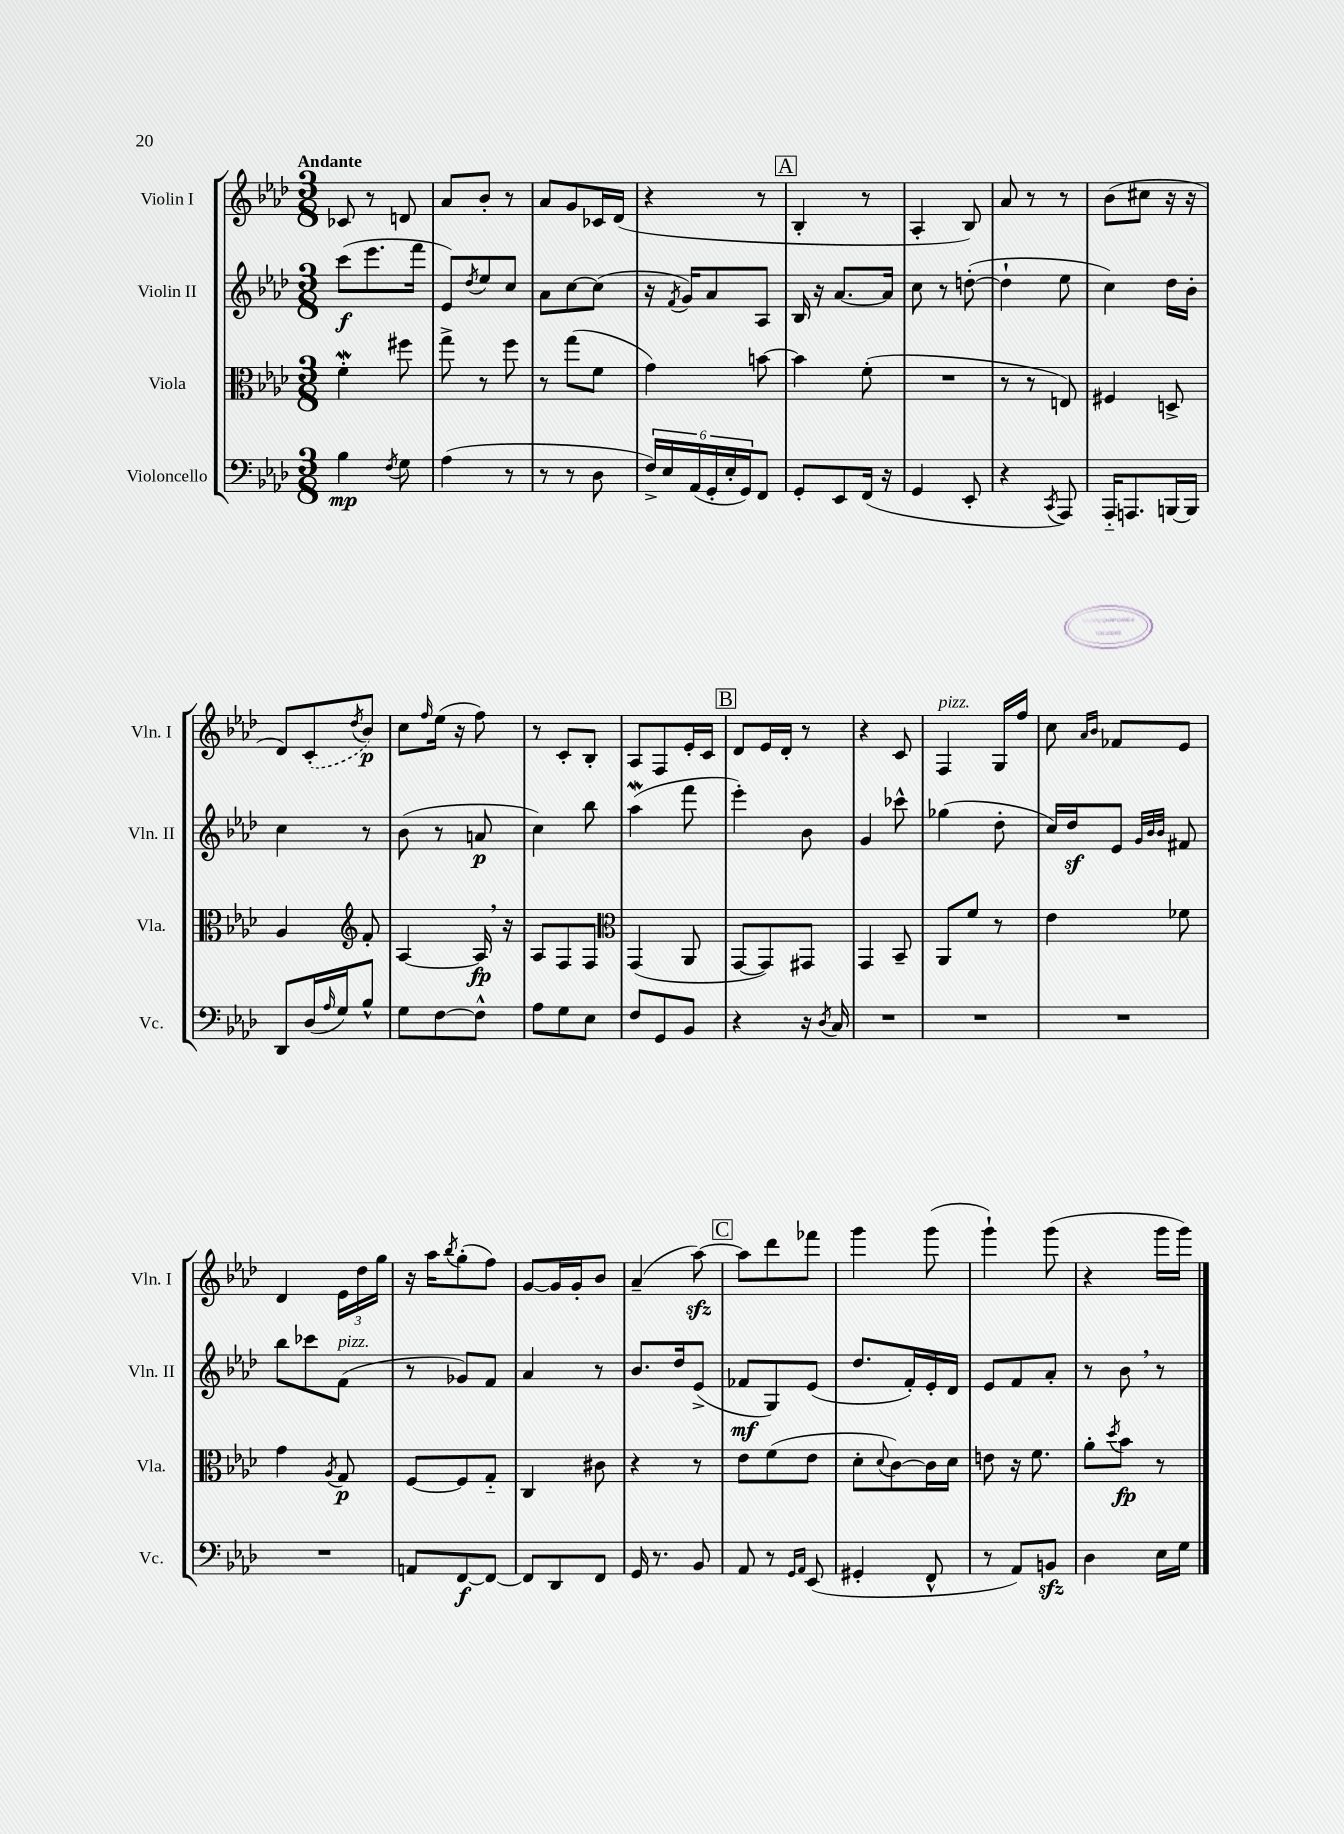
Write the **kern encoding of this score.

**kern	**dynam	**kern	**dynam	**kern	**dynam	**kern	**dynam
*part4	*part4	*part3	*part3	*part2	*part2	*part1	*part1
*staff4	*staff4	*staff3	*staff3	*staff2	*staff2	*staff1	*staff1
*I"Violoncello	*	*I"Viola	*	*I"Violin II	*	*I"Violin I	*
*I'Vc.	*	*I'Vla.	*	*I'Vln. II	*	*I'Vln. I	*
*clefF4	*	*clefC3	*	*clefG2	*	*clefG2	*
*k[b-e-a-d-]	*	*k[b-e-a-d-]	*	*k[b-e-a-d-]	*	*k[b-e-a-d-]	*
*M3/8	*	*M3/8	*	*M3/8	*	*M3/8	*
=1	=1	=1	=1	=1	=1	=1	=1
!	!	!	!	!	!	!LO:TX:a:B:t=Andante	!
4B-\	mp	4fW'\	.	(8ccc\L	f	8c-X/	.
.	.	.	.	8.eee-\	.	8r	.
8qF/	.	.	.	.	.	.	.
8G\	.	8ff#X\	.	.	.	8dn/	.
.	.	.	.	16fff\Jk	.	.	.
=2	=2	=2	=2	=2	=2	=2	=2
(4A-\	.	8gg^\	.	8e-/L)	.	8a-/L	.
.	.	.	.	8qdd-/	.	.	.
.	.	8r	.	8ee-/	.	8b-'/J	.
8r	.	8ff\	.	8cc/J	.	8r	.
=3	=3	=3	=3	=3	=3	=3	=3
8r	.	8r	.	8a-\L	.	8a-/L	.
8r	.	(8gg\L	.	[8cc\	.	8g/	.
8D-\	.	8f\J	.	(8cc\J]	.	16c-X/L	.
.	.	.	.	.	.	(16d-/JJ	.
=4	=4	=4	=4	=4	=4	=4	=4
24F^/LL)	.	4g\)	.	16r	.	4r	.
24E-/	.	.	.	.	.	.	.
.	.	.	.	8qf/	.	.	.
.	.	.	.	16g/KL)	.	.	.
(24AA-/	.	.	.	.	.	.	.
24GG'/	.	.	.	8a-/	.	.	.
24E-'/	.	.	.	.	.	.	.
24GG/J)	.	.	.	.	.	.	.
8FF/J	.	[8bn\	.	8A-/J	.	8r	.
!!LO:REH:place=s1:t=A
=5	=5	=5	=5	=5	=5	=5	=5
8GG'/L	.	4b\]	.	16B-/	.	4B-'/	.
.	.	.	.	16r	.	.	.
8EE-/	.	.	.	[8.a-/L	.	.	.
(16FF/Jk	.	(8f'\	.	.	.	8r	.
16r	.	.	.	16a-/Jk]	.	.	.
=6	=6	=6	=6	=6	=6	=6	=6
4GG/	.	4.r	.	8cc\	.	4A-'/	.
.	.	.	.	8r	.	.	.
8EE-'/	.	.	.	([8ddn'\	.	8B-/)	.
=7	=7	=7	=7	=7	=7	=7	=7
4r	.	8r	.	4dd`\]	.	8a-/	.
.	.	8r	.	.	.	8r	.
8qCC/	.	.	.	.	.	.	.
8AAA-/)	.	8En/)	.	8ee-\	.	8r	.
=8	=8	=8	=8	=8	=8	=8	=8
16AAA-/KL	.	4F#X/	.	4cc\)	.	(8b-\L	.
8.AAAn/	.	.	.	.	.	.	.
.	.	.	.	.	.	8cc#X\J	.
[16BBBn/L	.	8Dn^/	.	16dd-\LL	.	16r	.
16BBB/JJ]	.	.	.	16b-'\JJ	.	16r	.
!!LO:LB:g=z
=9	=9	=9	=9	=9	=9	=9	=9
8DD-/L	.	4A-/	.	4cc\	.	8d-/L)	.
(16D-/L	.	.	.	.	.	(8c'/	.
16qqA-/	.	.	.	.	.	.	.
16G/J)	.	.	.	.	.	.	.
*	*	*clefG2	*	*	*	*	*
.	.	.	.	.	.	8qdd-/	.
8B-^^/J	.	8f'/	.	8r	.	8b-/J)	p
=10	=10	=10	=10	=10	=10	=10	=10
8G\L	.	[4A-/	.	(8b-\	.	8cc\L	.
.	.	.	.	.	.	16qqff/	.
[8F\	.	.	.	8r	.	(16ee-\Jk	.
.	.	.	.	.	.	16r	.
8F^^\J]	.	16A-,/]	fp	8an/	p	8ff\)	.
.	.	16r	.	.	.	.	.
=11	=11	=11	=11	=11	=11	=11	=11
8A-\L	.	8A-/L	.	4cc\)	.	8r	.
8G\	.	8F/	.	.	.	8c'/L	.
8E-\J	.	8F/J	.	8bb-\	.	8B-'/J	.
=12	=12	=12	=12	=12	=12	=12	=12
*	*	*clefC3	*	*	*	*	*
8F/L	.	(4GG/	.	(4aa-w\	.	8A-/L	.
8GG/	.	.	.	.	.	8F/	.
8BB-/J	.	8AA-/	.	8fff\	.	16e-'/L	.
.	.	.	.	.	.	16c/JJ	.
!!LO:REH:place=s1:t=B
=13	=13	=13	=13	=13	=13	=13	=13
4r	.	[8GG/L	.	4eee-'\)	.	8d-/L	.
.	.	8GG/])	.	.	.	16e-/L	.
.	.	.	.	.	.	16d-'/JJ	.
16r	.	8GG#X/J	.	8b-\	.	8r	.
8qD-/	.	.	.	.	.	.	.
16C/	.	.	.	.	.	.	.
=14	=14	=14	=14	=14	=14	=14	=14
4.r	.	4GG/	.	4g/	.	4r	.
.	.	8BB-~/	.	8ccc-X^^\	.	8c/	.
=15	=15	=15	=15	=15	=15	=15	=15
!	!	!	!	!	!	!LO:TX:a:i:t=pizz.	!
4.r	.	8AA-/L	.	(4gg-X\	.	4F/	.
.	.	8f/J	.	.	.	.	.
.	.	8r	.	8dd-'\	.	16G/LL	.
.	.	.	.	.	.	16ff/JJ	.
=16	=16	=16	=16	=16	=16	=16	=16
4.r	.	4e-\	.	16cc/LL)	.	8cc\	.
.	.	.	.	16dd-z/J	.	.	.
.	.	.	.	.	.	16qqa-/LL	.
.	.	.	.	.	.	16qqb-/JJ	.
.	.	.	.	8e-/J	.	8f-X/L	.
.	.	.	.	32qqg/LLL	.	.	.
.	.	.	.	32qqb-/	.	.	.
.	.	.	.	32qqb-/JJJ	.	.	.
.	.	8f-X\	.	8f#X/	.	8e-/J	.
!!LO:LB:g=z
=17	=17	=17	=17	=17	=17	=17	=17
4.r	.	4g\	.	8bb-\L	.	4d-/	.
.	.	.	.	8ccc-X\	.	.	.
.	.	8qA-/	.	.	.	.	.
!	!	!	!	!LO:TX:a:i:t=pizz.	!	!	!
.	.	8G/	p	(8f\J	.	24e-\LL	.
.	.	.	.	.	.	24dd-\	.
.	.	.	.	.	.	24gg\JJ	.
=18	=18	=18	=18	=18	=18	=18	=18
8AAn/L	.	[8F/L	.	8r	.	16r	.
.	.	.	.	.	.	16aa-\KL	.
.	.	.	.	.	.	8qbb-/	.
[8FF/	f	8F/]	.	8g-X/L)	.	(8gg'\	.
8FF/J_	.	8G/J	.	8f/J	.	8ff\J)	.
=19	=19	=19	=19	=19	=19	=19	=19
8FF/L]	.	4C/	.	4a-/	.	[8g/L	.
8DD-/	.	.	.	.	.	16g/L]	.
.	.	.	.	.	.	16g'/J	.
8FF/J	.	8c#X\	.	8r	.	8b-/J	.
=20	=20	=20	=20	=20	=20	=20	=20
16GG/	.	4r	.	8.b-/L	.	(4a-~/	.
8.r	.	.	.	.	.	.	.
.	.	.	.	16dd-/k	.	.	.
8BB-/	.	8r	.	(8e-^/J	.	[8aa-zz\)	.
!!LO:REH:place=s1:t=C
=21	=21	=21	=21	=21	=21	=21	=21
8AA-/	.	8e-\L	.	8f-X/L	mf	8aa-\L]	.
8r	.	(8f\	.	8G/)	.	8ddd-\	.
16qqGG/LL	.	.	.	.	.	.	.
16qqAA-/JJ	.	.	.	.	.	.	.
(8EE-/	.	8e-\J	.	(8e-/J	.	8fff-X\J	.
=22	=22	=22	=22	=22	=22	=22	=22
4GG#X'/	.	8d-'\L	.	8.dd-/L	.	4ggg\	.
.	.	8qqd-/	.	.	.	.	.
.	.	[8c\)	.	.	.	.	.
.	.	.	.	16f'/L)	.	.	.
8FF^^/	.	16c\L]	.	16e-'/	.	(8ggg\	.
.	.	16d-\JJ	.	16d-/JJ	.	.	.
=23	=23	=23	=23	=23	=23	=23	=23
8r	.	8en\	.	8e-/L	.	4ggg`\)	.
8AA-/L)	.	16r	.	8f/	.	.	.
.	.	8.f\	.	.	.	.	.
8BBnzz/J	.	.	.	8a-'/J	.	(8ggg\	.
=24	=24	=24	=24	=24	=24	=24	=24
4D-\	.	8a-'\L	.	8r	.	4r	.
.	.	8qdd-/	.	.	.	.	.
.	.	8b-\J	fp	8b-,\	.	.	.
16E-\LL	.	8r	.	8r	.	16ggg\LL	.
16G\JJ	.	.	.	.	.	16ggg\JJ)	.
==	==	==	==	==	==	==	==
*-	*-	*-	*-	*-	*-	*-	*-
